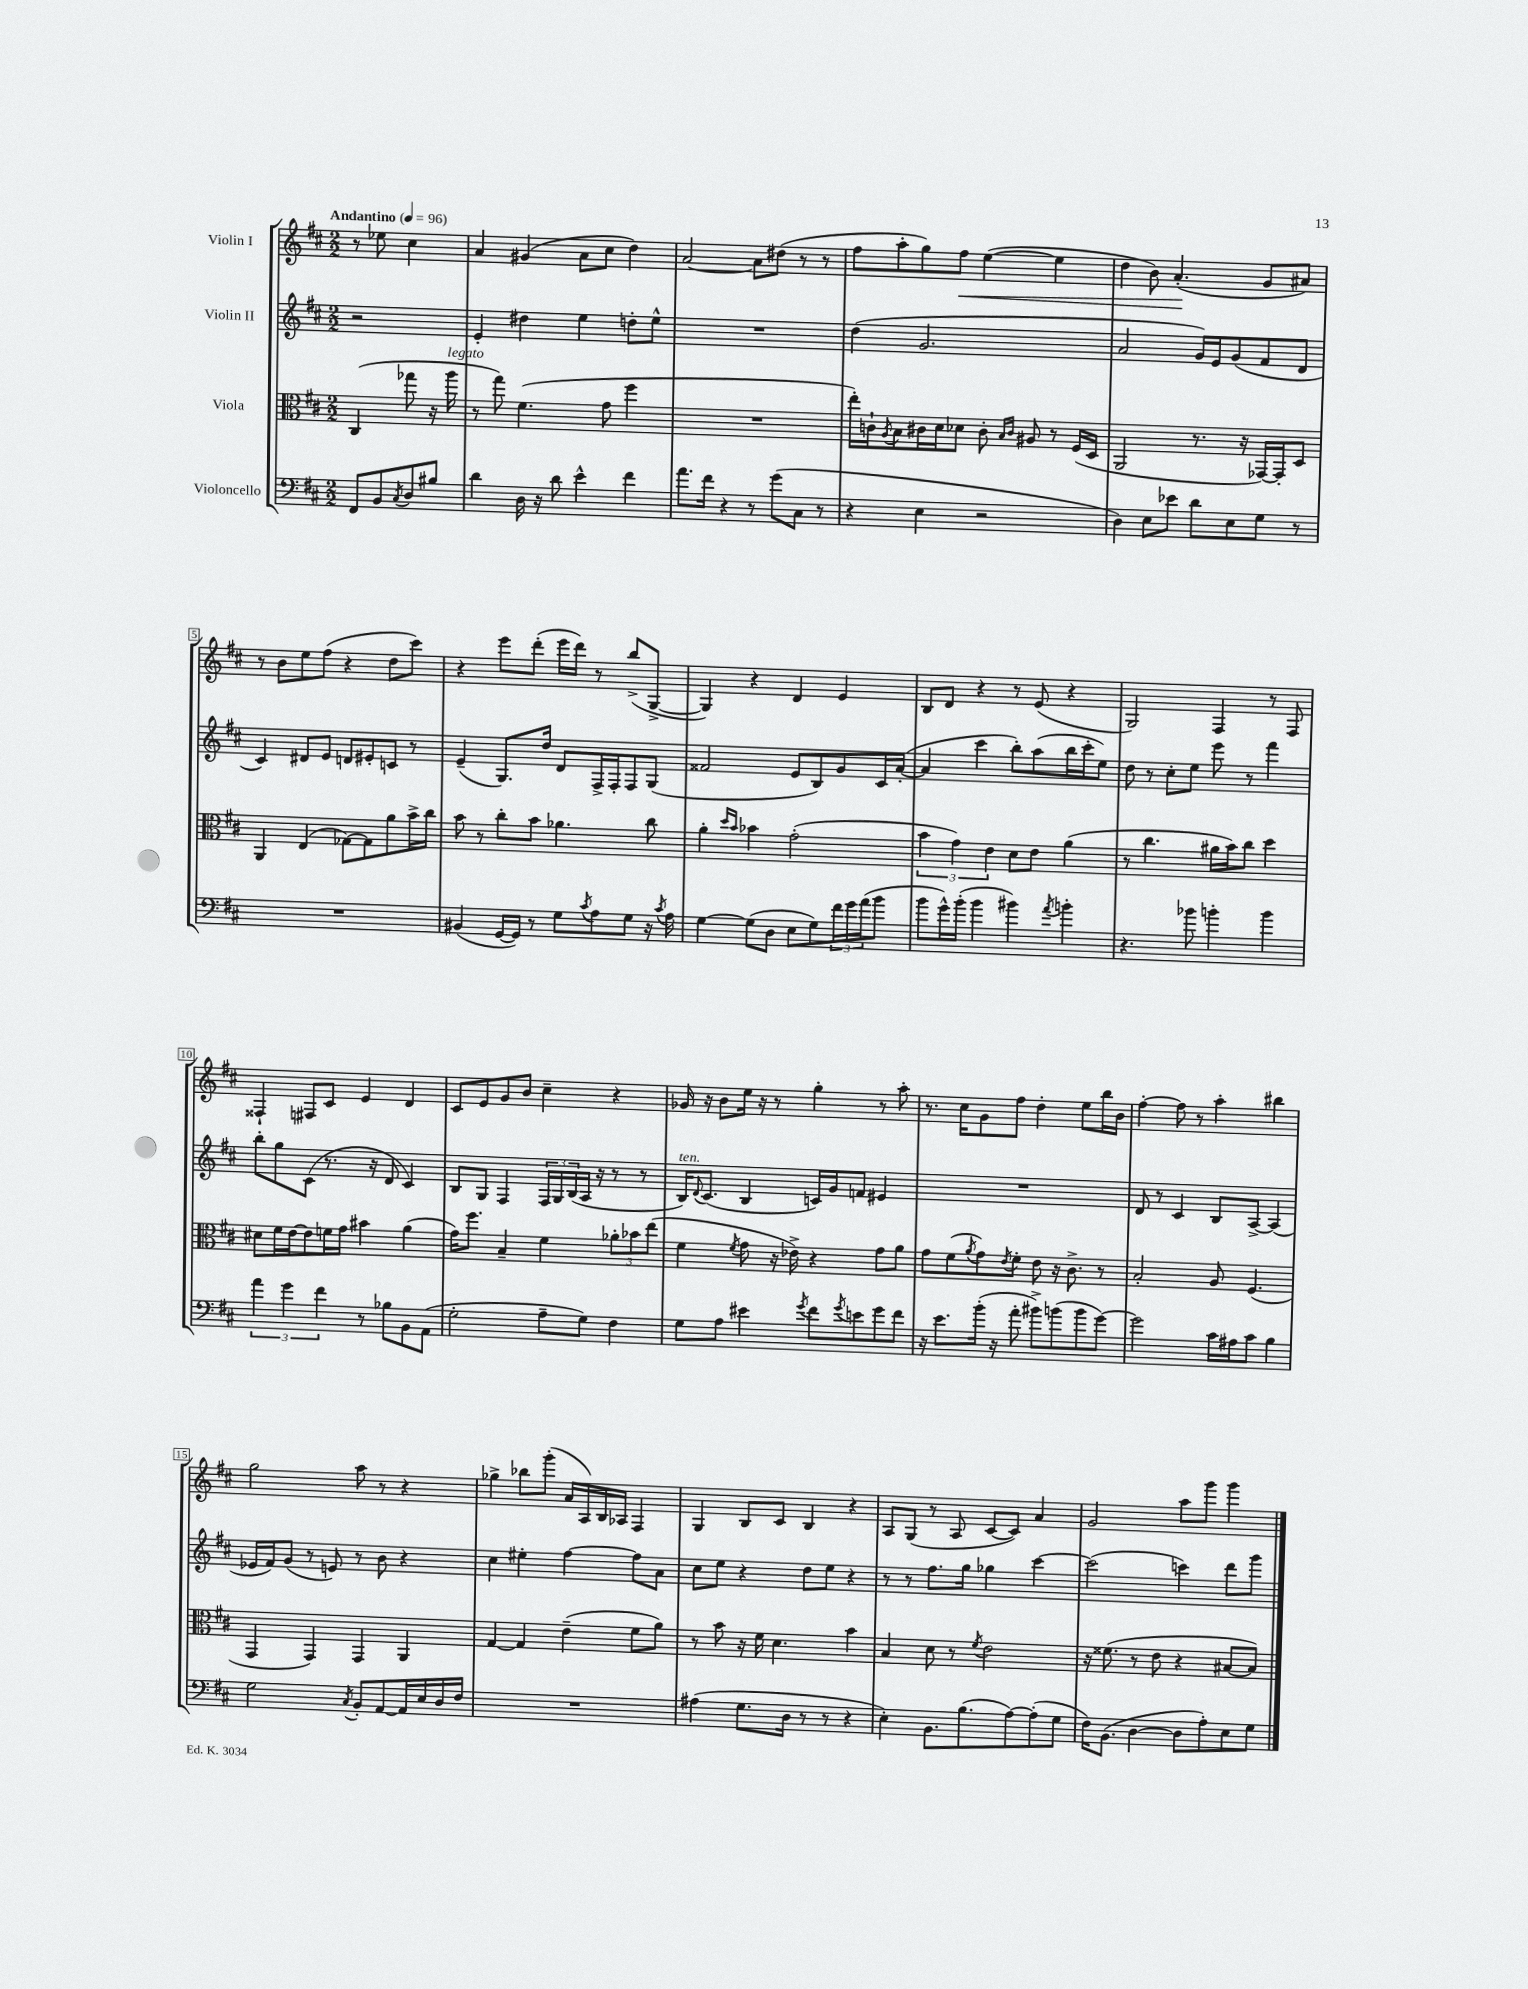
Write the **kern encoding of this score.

**kern	**kern	**kern	**kern
*staff4	*staff3	*staff2	*staff1
*clefF4	*clefC3	*clefG2	*clefG2
*k[f#c#]	*k[f#c#]	*k[f#c#]	*k[f#c#]
*M2/2	*M2/2	*M2/2	*M2/2
*MM96	*MM96	*MM96	*MM96
8FF#	(4C#	2r	8r
8BB	.	.	8ee-
8qC#	.	.	.
8D	8gg-	.	4cc#
8B#	16r	.	.
.	16aa	.	.
=	=	=	=
4d	8r	4e'	4a
.	8gg)	.	.
16D	(4.f#	4dd#	(4g#
16r	.	.	.
8d	.	.	.
4e^^	.	4ee	8a
.	8g	.	8cc#
4f#	4ff#	8dd'	4dd)
.	.	8ee^^	.
=	=	=	=
8.a	1r	1r	[2a
16f#	.	.	.
4r	.	.	.
8r	.	.	8a]
(8g	.	.	(8dd#
8C#	.	.	8r
8r	.	.	8r
=	=	=	=
4r	16ee')	(4dd	8ff#
.	16c`	.	.
.	8qA	.	.
.	8B	.	8aa'
4E	16c#	2.g	8gg)
.	16d	.	.
.	8d-	.	8ff#
2r	8c#'	.	([4ee
.	16qqB	.	.
.	16qqc#	.	.
.	8A#	.	.
.	8r	.	4ee]
.	(16F#	.	.
.	16D	.	.
=	=	=	=
4D)	2AA	2a	4dd
8E	.	.	8b)
8e-	.	.	(4.a'
8d	8.r	16g)	.
.	.	16e	.
8E	.	(8g	.
.	16r	.	.
8G	[16GG-)	8f#	8g
.	16GG-']	.	.
8r	8D	8d	8a#)
=	=	=	=
1r	4AA	4c#)	8r
.	.	.	8b
.	(4E	8d#	8ee
.	.	8e	(8ff#
.	[8G-)	8d	4r
.	8G-]	8e#'	.
.	8a	8c	8dd
.	16b^	8r	8ccc#)
.	16cc#	.	.
=	=	=	=
(4BB#	8b	(4e~	4r
.	8r	.	.
[16GG	8cc#'	8.G)	8eee
16GG])	.	.	.
8r	8b	.	(8ddd'
.	.	16dd	.
8G	4.a-	8d	16eee
.	.	.	16ddd)
8qc#	.	.	.
8A	.	16F#^	8r
.	.	16F#'	.
8G	.	8F#	(8bb^
16r	8cc#	(8G	[8G^
8qc#	.	.	.
16A	.	.	.
=	=	=	=
[4G	4a'	2f##	4G])
.	16qqdd	.	.
.	16qqb	.	.
(8G]	4b-	.	4r
8D	.	.	.
8E	(2g'	8e	4d
8G)	.	8B)	.
24f#	.	8g	4e
24g	.	.	.
(24a	.	.	.
8b	.	16c#	.
.	.	([16a'	.
=	=	=	=
8b	6b	4a]	8B
16g^^)	.	.	8d
.	6g)	.	.
(16b'	.	.	.
4b	.	4ccc#	4r
.	6e	.	.
4b#)	8d	8bb')	8r
.	8e	(8aa	(8e
8qa	.	.	.
4b'	(4a	16bb	4r
.	.	16ccc#'	.
.	.	8ee)	.
=	=	=	=
4.r	8r	8dd	2G)
.	4.cc#	8r	.
.	.	8cc#'	.
8b-	.	8ee	.
4b'	16a#	8eee	4F#
.	16b)	.	.
.	8cc#	8r	.
4b	4dd	4fff#	8r
.	.	.	8F#
=	=	=	=
6a	8d#	8bb'	4F##`
.	16f#	8gg	.
6g	.	.	.
.	[16e	.	.
.	8e]	(8c#	8F#
6f#	.	.	.
.	16f	8.r	8c#
.	16g	.	.
8r	4b#	.	4e
.	.	16r	.
8B-	.	8d	.
8BB	(4a	4c#)	4d
(8AA	.	.	.
=	=	=	=
2G'	16g)	8B	8c#
.	8.ff#	.	.
.	.	8G	8e
.	4B~	4F#	8g
.	.	.	8b
8A~	4f#	24F#	4cc#~
.	.	24G	.
.	.	(24B	.
8G)	.	16A	.
.	.	16r	.
4F#	12a-'	8r	4r
.	12b-	.	.
.	.	8r	.
.	(12ee	.	.
=	=	=	=
8G	4f#	16B)	16g-
.	.	8qqd	.
.	.	(8.c#	16r
8A	.	.	8b
.	8qf#	.	.
4e#	8g	4B	16ee
.	.	.	16r
.	16r	.	8r
.	16e-^)	.	.
8qg	.	.	.
8f#	4r	16c)	4gg'
.	.	16g	.
8qg	.	.	.
8e	.	8f	.
8g	8g	4e#	8r
8f#	8a	.	8aa'
=	=	=	=
16r	8g	1r	8.r
8.e	.	.	.
.	(8f#	.	.
.	.	.	16cc#
.	8qa	.	.
(16b'	8g)	.	8g
16r	.	.	.
.	8qe	.	.
8a'	8f#'	.	8ff#
8b#^)	8e	.	4dd'
(8b	16r	.	.
.	8.c#^	.	.
8b	.	.	8ee
[8g)	8r	.	16bb
.	.	.	16b
=	=	=	=
2g]	2B'	8d	[4ff#'
.	.	8r	.
.	.	4c#	8ff#]
.	.	.	8r
16c#	8A	8B	4aa'
16A#	.	.	.
8c#	(4.F#	[8A^	.
4B	.	(4A]	4bb#
=	=	=	=
2G	4GG	16e-	2gg
.	.	16f#)	.
.	.	(8g	.
.	4GG)	8r	.
.	.	8e)	.
8qC#	.	.	.
8BB'	4GG	8r	8aa
[8AA	.	8b	8r
16AA]	4AA	4r	4r
16E	.	.	.
16D	.	.	.
16F#	.	.	.
=	=	=	=
1r	[4G	4cc#	4gg-^
.	4G]	4ee#'	8bb-
.	.	.	(8ggg'
.	(4e~	[4ff#	16a
.	.	.	16A)
.	.	.	16B
.	.	.	16A-
.	8f#	8ff#]	4F#
.	8a)	8a	.
=	=	=	=
(4A#	8r	8cc#	4G
.	8b	8ee	.
8.G	16r	4r	8B
.	16f#	.	.
.	4.d	.	8c#
16D	.	.	.
8r	.	8dd	4B
8r	.	8ee	.
4r	4b	4r	4r
=	=	=	=
4E')	4B	8r	8A
.	.	8r	(8G
8.BB	8d	8.ff#	8r
.	8r	.	8A
(8.B	.	16gg	.
.	8qf#	.	.
.	2e	4gg-	[8c#
[8A)	.	.	8c#])
(8A']	.	[4ccc#	4a
8G	.	.	.
=	=	=	=
16F#)	16r	(2ccc#]	2g
(8.BB	(8.f##	.	.
[4D	8r	.	.
.	8e	.	.
8D]	4r	4ccc)	8aa
8A')	.	.	8ggg
8E	[8B#	8ddd	4ggg
8G	8B#])	8ggg	.
==	==	==	==
*-	*-	*-	*-
